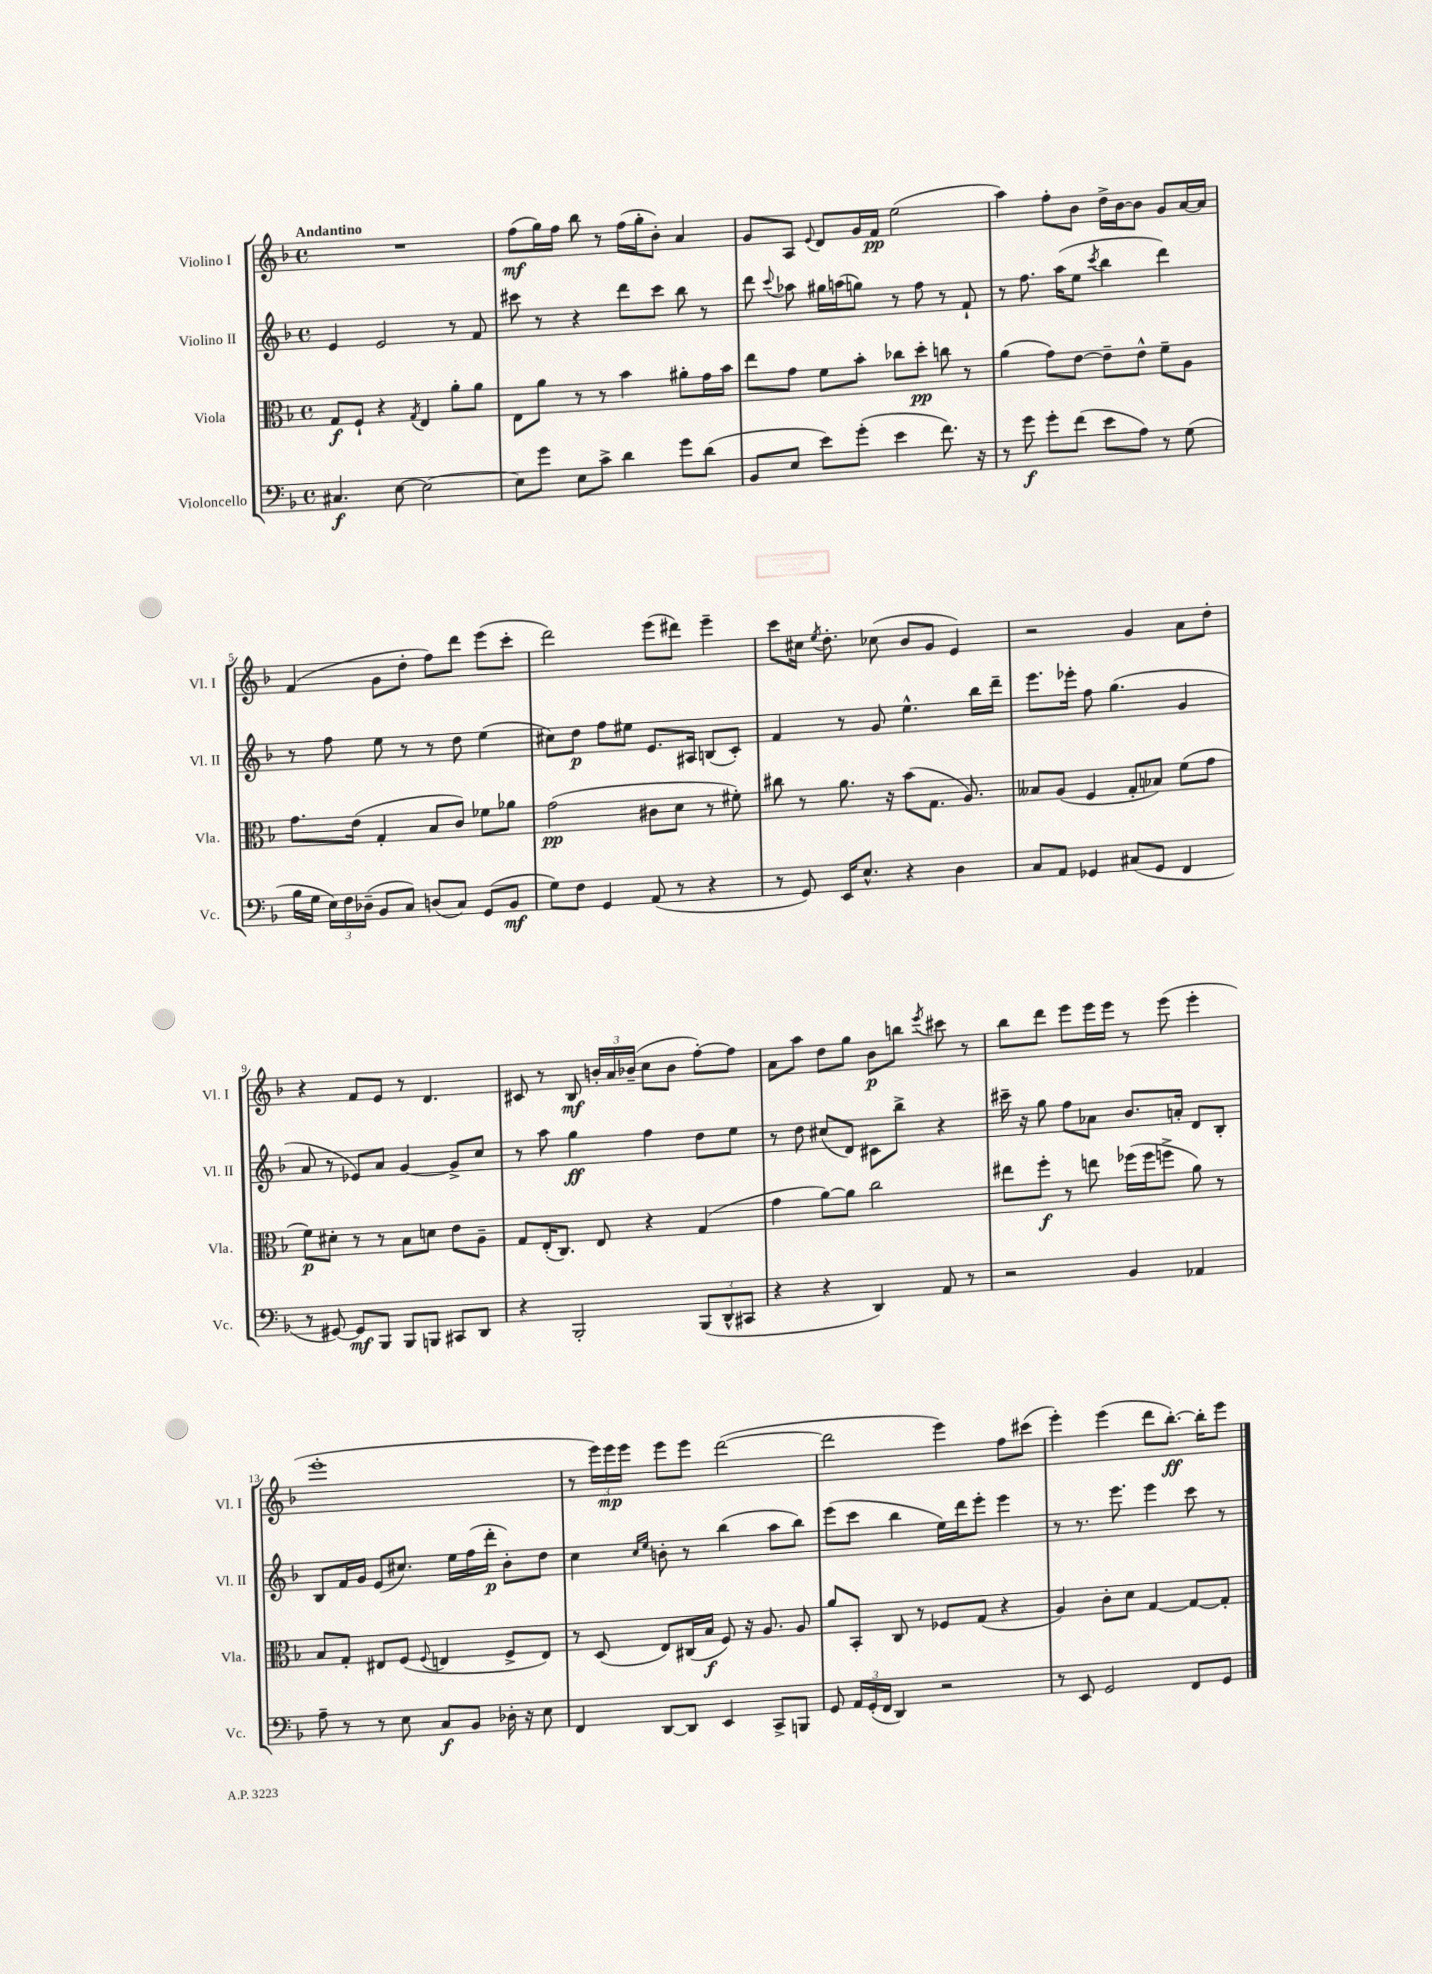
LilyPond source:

<<
\new StaffGroup <<
\new Staff = "s0" \with { instrumentName = "Violino I" shortInstrumentName = "Vl. I" } {
    \clef treble \key f \major \defaultTimeSignature \time 4/4 \tempo "Andantino"
    \autoBeamOff R1 |
    f''8[\mf( g''16) f''16] bes''8 r8 f''16[( g''16-. bes'8]-.) a'4 |
    g'8[ a8] \appoggiatura { e'8 } d'8[ g'16 f'16]\pp e''2( |
    a''4) f''8[-. bes'8] d''16[-> bes'16~ bes'8] g'8[ a'16~ a'16] |
    f'4( g'8[ d''8]-. f''8[) d'''8] e'''8[( c'''8]-. |
    d'''2) e'''8[( dis'''8]) e'''4-- |
    c'''8[ cis''16] \acciaccatura { e''8 } d''8.-. ces''8( bes'8[ g'8] e'4) |
    r2 g'4 a'8[ d''8]-. |
    r4 f'8[ e'8] r8 d'4. |
    cis'8 r8 bes8\mf \tuplet 3/2 { b'16[-. a'16 bes'16]--( } c''8[ bes'8] f''8[~-.) f''8] |
    a'8[ a''8] d''8[ g''8] bes'8[\p b''8] \acciaccatura { e'''8 } cis'''8 r8 |
    bes''8[ d'''8] e'''8[ e'''16 e'''16] r8 e'''8( e'''4-. |
    e'''1-. |
    r8 \tuplet 3/2 { e'''16[) e'''16\mp e'''16] } e'''8[ e'''8] d'''2~( |
    d'''2 e'''4) f''8[ cis'''8]( |
    e'''4-.) e'''4( d'''8[ bes''8.]~-.\ff) bes''16[-. e'''8] \bar "|." |
}
\new Staff = "s1" \with { instrumentName = "Violino II" shortInstrumentName = "Vl. II" } {
    \clef treble \key f \major \defaultTimeSignature \time 4/4
    \autoBeamOff e'4 e'2 r8 f'8 |
    cis'''8 r8 r4 d'''8[ cis'''8] bes''8 r8 |
    d'''8 \appoggiatura { c'''8 } aes''8 gis''16[ a''16( g''8]) r8 f''8 r8 f'8-! |
    r8 f''8. a''16[( e''8] \acciaccatura { c'''8 } bes''4 d'''4) |
    r8 f''8 e''8 r8 r8 d''8 e''4( |
    cis''8[) d''8]\p f''8[ eis''8] e'8.[ ais16] b8[( c'8]-.) |
    f'4 r8 g'8 e''4.-^ bes''16[ d'''16]-- |
    e'''8.[ ees'''16]-. f''8 g''4.( g'4 |
    a'8 r8 ees'8[) a'8] g'4~ g'8[-> c''8] |
    r8 a''8 g''4\ff f''4 d''8[ e''8] |
    r8 d''8 cis''8[( d'8]) cis'8[ bes''8]-> r4 |
    cis'''16-- r16 g''8 f''8[ aes'8] bes'8.[ a'16]-. d'8[ bes8]-. |
    bes8[ f'16 g'16] e'8[( cis''8.]) e''16[ f''16( d'''16]-.\p bes'8[-.) d''8] |
    c''4 \grace { c''16[ e''16] } b'8-. r8 bes''4( a''8[ bes''8]) |
    e'''8[( c'''8] bes''4 e''16[) d'''16 e'''8]-. e'''4 |
    r8 r8. e'''8. e'''4 c'''8 r8 \bar "|." |
}
\new Staff = "s2" \with { instrumentName = "Viola" shortInstrumentName = "Vla." } {
    \clef alto \key f \major \defaultTimeSignature \time 4/4
    \autoBeamOff g8[\f f8]-! r4 \acciaccatura { g8 } e4 a'8[-. a'8] |
    e8[ a'8] r8 r8 bes'4 ais'8[-. g'16 bes'16] |
    e''8[ g'8] f'8[ bes'8]-. ces''8[ d''8]-.\pp c''8 r8 |
    a'4( g'8[) e'8]~ e'8[-- e'8]-^ f'8[-- a8] |
    g'8.[ e'16]( g4-. bes8[ c'8]) fes'8[ aes'8] |
    g'2\pp( cis'8[ d'8] r8 fis'8-.) |
    cis''8 r8 a'8. r16 bes'8[( g8.] a8.) |
    beses8[ a8]( f4 g8[-. bes8]) f'8[( g'8] |
    f'8[\p) dis'8]-. r8 r8 bes8[ d'8] e'8[ a8]-- |
    g8[ e16-.( c8.]) e8 r4 g4( |
    g'4 a'8[~) a'8] c''2 |
    eis''8[ f''8]-.\f r8 e''8 fes''16[( fes''16 f''8]-> a'8) r8 |
    bes8[ g8]-. eis8[ f8]( \appoggiatura { f8 } e4 f8[-> e8]) |
    r8 d8( e8[) cis16( bes16]\f f8) r16 a8. a8 |
    a'8[ bes,8]-. c8 r8 fes8[ g8]( r4 |
    a4) c'8[-. d'8] g4~ g8[~ g8]-. \bar "|." |
}
\new Staff = "s3" \with { instrumentName = "Violoncello" shortInstrumentName = "Vc." } {
    \clef bass \key f \major \defaultTimeSignature \time 4/4
    \autoBeamOff cis4.\f e8~ e2~ |
    e8[ g'8] e8[ c'8]-> d'4 g'8[ d'8]( |
    bes,8[ e8] e'8[) g'8]-.( e'4 f'8.) r16 |
    r8 g'8\f g'8[-. f'8]( e'8[ a8]) r8 g8( |
    bes16[ g16] \tuplet 3/2 { e16[) f16 des16]--( } bes,8[ c8]) d8[( c8]) g,8[( bes,8]\mf |
    g8[) f8] g,4 a,8( r8 r4 |
    r8 g,8) e,16[ e8.]-^ r4 d4 |
    c8[ a,8] ges,4 cis8[( ges,8] f,4 |
    r8 gis,8~) gis,8[\mf bes,,8] bes,,8[ b,,8] cis,8[ d,8] |
    r4 bes,,2-. \tuplet 3/2 { bes,,8[( d,8-^ cis,8] } |
    r4 r4 d,4) a,8 r8 |
    r2 bes,4 aes,4 |
    a8-- r8 r8 e8 c8[\f bes,8] des16-. r16 e8 |
    f,4 d,8[~ d,8] e,4 c,8[-> b,,8] |
    g,8 \tuplet 3/2 { a,16[ g,16-.( f,16] } d,4) r2 |
    r8 e,8 g,2 f,8[ g,8] \bar "|." |
}
>>
>>
